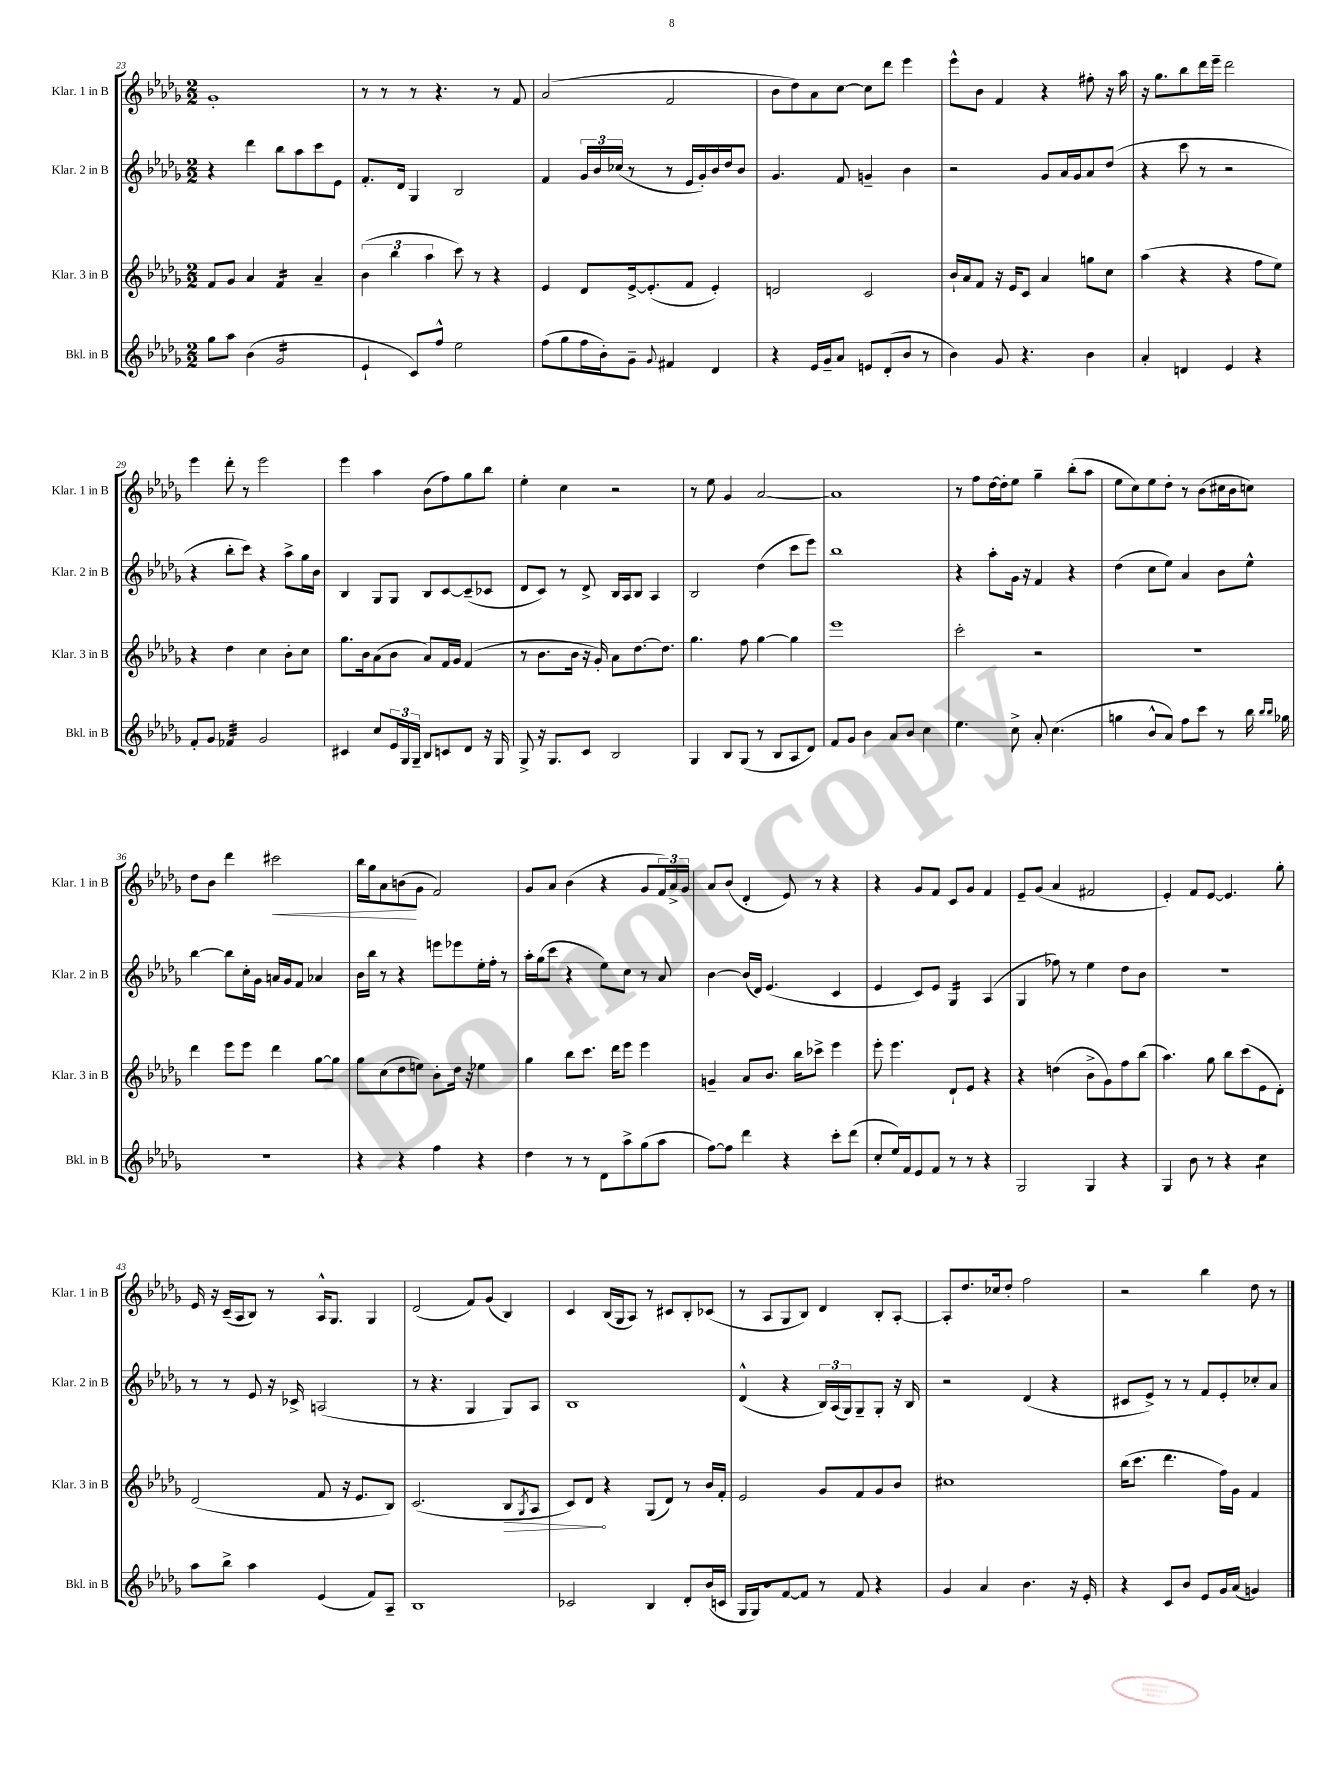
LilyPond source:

<<
\new StaffGroup <<
\new Staff = "s0" \with { instrumentName = "Klar. 1 in B" shortInstrumentName = "Klar. 1 in B" } {
    \clef treble \key des \major \numericTimeSignature \time 2/2
    ges'1-. |
    r8 r8 r8 r4. r8 f'8 |
    aes'2( f'2 |
    bes'8 des''8) aes'8 c''8~ c''8 des'''8 ees'''4 |
    ees'''8-^ bes'8 f'4 r4 fis''8-. r16 aes''16 |
    r16 ges''8. bes''8 des'''16 ees'''16-- des'''2 |
    ees'''4 des'''8-. r8 ees'''2 |
    ees'''4 aes''4 bes'8( f''8) ges''8 bes''8 |
    ees''4-. c''4 r2 |
    r8 ees''8 ges'4 aes'2~ |
    aes'1 |
    r8 f''8 des''16~ des''16-. ees''8 ges''4-- bes''8-.( aes''8 |
    ees''8 c''8) ees''8 des''8-. r8 bes'8( cis''16 bes'16 c''8) |
    des''8 bes'8 des'''4 cis'''2\< |
    bes''16 ges''16 aes'8 b'8\!( ges'8 f'2) |
    ges'8 aes'8 bes'4( r4 ges'8 \tuplet 3/2 { f'16) aes'16-> ges'16 } |
    aes'8 bes'8( des'4-. ees'8) r8 r4 |
    r4 ges'8 f'8 c'8 ges'8 f'4 |
    ees'8-- ges'8( aes'4 fis'2 |
    ees'4-.) f'8 ees'8~ ees'4. ges''8-. |
    ees'16 r16 c'16--( aes16 bes8) r8 aes16-^ ges8. ges4 |
    des'2( f'8) ges'8( bes4) |
    c'4 bes16( ges16 aes8) r8 cis'8 bes8-. ces'8( |
    r8 aes8 ges8 bes8) des'4 bes8-. aes8~-. |
    aes8-. des''8. ces''16 des''8-. f''2 |
    r2 bes''4 des''8 r8 \bar "|." |
}
\new Staff = "s1" \with { instrumentName = "Klar. 2 in B" shortInstrumentName = "Klar. 2 in B" } {
    \clef treble \key des \major \numericTimeSignature \time 2/2
    r4 des'''4 bes''8 aes''8 c'''8 ees'8 |
    f'8.-. des'16 ges4 bes2 |
    f'4 \tuplet 3/2 { ges'16 bes'16 ces''16( } r8 r8 ees'16 ges'16-.) bes'16 des''16 bes'8 |
    ges'4. f'8 g'4-- bes'4 |
    r2 ges'8 aes'16 ges'16 aes'8 des''8( |
    r4 c'''8 r8 r2 |
    r4 bes''8-. c'''8) r4 aes''8-> ges''16 bes'16 |
    bes4 ges8 ges8 bes8 c'8~ c'8--( ces'8 |
    des'8 c'8) r8 des'8-> bes16 aes16 bes8 aes4 |
    bes2 des''4( c'''8 ees'''8) |
    bes''1 |
    r4 aes''8-. ges'16 r16 f'4 r4 |
    des''4( c''8 ees''8) aes'4 bes'8 ees''8-^ |
    bes''4~ bes''8 c''16-. ges'16 a'16 ges'16 f'8 aes'4 |
    bes'16 bes''16 r8 r4 e'''8 ees'''8 ees''16-. f''16-. r8 |
    aes''16-. ges''16( c'''8 r4 ees''8) c''8 r8 aes'8 |
    bes'4~ bes'16( des'16) ees'4.( c'4 |
    ees'4 c'8) ees'8 ges4:16 aes4( |
    ges4 fes''8) r8 ees''4 des''8 bes'8 |
    R1 |
    r8 r8 ees'8 r16 ces'16-> a2( |
    r8 r4. ges4 ges8) aes8 |
    bes1 |
    des'4-^( r4 \tuplet 3/2 { bes16) aes16( ges16) } ges8-- ges8-. r16 bes16 |
    r2 des'4( r4 |
    cis'8 ees'8->) r8 r8 f'8 ees'8-. ces''8-. aes'8 \bar "|." |
}
\new Staff = "s2" \with { instrumentName = "Klar. 3 in B" shortInstrumentName = "Klar. 3 in B" } {
    \clef treble \key des \major \numericTimeSignature \time 2/2
    f'8 ges'8 aes'4 f'4:16 aes'4-- |
    \tuplet 3/2 { bes'4( bes''4 aes''4 } c'''8) r8 r4 |
    ees'4 des'8 ees'16~-> ees'8.-.( f'8 ees'4-.) |
    d'2 c'2 |
    bes'16-! aes'16 f'8 r16 ees'16 c'8 aes'4 g''8 c''8 |
    aes''4( r4 r4 f''8 ees''8) |
    r4 des''4 c''4 bes'8-. c''8 |
    ges''8. bes'16 aes'8( bes'8 aes'8) f'16 ges'16 f'4( |
    r8 bes'8. bes'16 r16 ges'16-.) aes'8 des''8.~ des''8. |
    ges''4. f''8 ges''4~ ges''4 |
    ees'''1 |
    c'''2-. r2 |
    r1 |
    des'''4 ees'''8 ees'''8 des'''4 ges''8~ ges''8 |
    ges''8 c''8( des''8 e''8) bes'8-. des''16 r16 ees''4 |
    ges''4 bes''8 c'''8. des'''16 ees'''8 ees'''4 |
    g'4-- aes'8 bes'8. bes''16 ces'''8-> ees'''4 |
    ees'''8-. ees'''4. des'8-! ees'8 r4 |
    r4 d''4( bes'8-> ges'8) f''8 bes''8( |
    aes''4.) ges''8 bes''8 c'''8( ees'8 des'8-.) |
    des'2( f'8 r16 ees'8. bes8) |
    c'2.( \once \override Hairpin.circled-tip = ##t bes8\> \acciaccatura { ges8 } aes8 |
    c'8) des'8\! r4 ges8( des'8) r8 bes'16 f'16-. |
    ees'2 ges'8 f'8 ges'8 bes'8 |
    cis''1 |
    bes''16( c'''8. des'''4. f''16) ges'16 f'4 \bar "|." |
}
\new Staff = "s3" \with { instrumentName = "Bkl. in B" shortInstrumentName = "Bkl. in B" } {
    \clef treble \key des \major \numericTimeSignature \time 2/2
    ges''8 aes''8 bes'4( ges'2:16 |
    ees'4-! c'8) f''8-^ ees''2 |
    f''8( ges''8 f''16 bes'16-.) ges'8-- \appoggiatura { ges'8 } fis'4 des'4 |
    r4 ees'16 ges'16-- aes'8 e'8 des'8-.( bes'8 r8 |
    bes'4) ges'8 r4. bes'4 |
    aes'4-. d'4 ees'4 r4 |
    f'8-. ges'8 fes'4:32 ges'2 |
    cis'4 c''8 \tuplet 3/2 { ees'16 ges16 ges16-- } bes8 c'8 des'8 r16 ges16 |
    ges8-> r16 ges8. c'8 bes2 |
    ges4 bes8 ges8( r8 bes8 aes8 des'8) |
    f'8 ges'8 bes'4 aes'8 bes'8 c''4 |
    ees''4. c''8-> aes'8-. c''4.( |
    g''4 bes'8-^ aes'8) f''8 c'''8 r8 bes''16 \grace { bes''16 bes''16 } ges''16 |
    r1 |
    r4 r4 f''4 r4 |
    des''4 r8 r8 des'8 aes''8-> ges''8( aes''8 |
    f''8~) f''8 des'''4 r4 c'''8-. des'''8( |
    c''8-. ees''16) f'16 ees'8 f'8 r8 r8 r4 |
    ges2 ges4 r4 |
    ges4 bes'8 r8 r4 c''4:8 |
    aes''8 bes''8-> aes''4 ees'4( f'8) aes8-- |
    bes1 |
    ces'2 bes4 des'8-. bes'16( c'16 |
    ges16 ges16) bes'8 f'8~ f'8 r8 f'8 r4 |
    ges'4 aes'4 bes'4. r16 ees'16-. |
    r4 c'8 bes'8 ees'8 ges'16 aes'16( g'4) \bar "|." |
}
>>
>>
\layout { \context { \Score currentBarNumber = #23 } }
